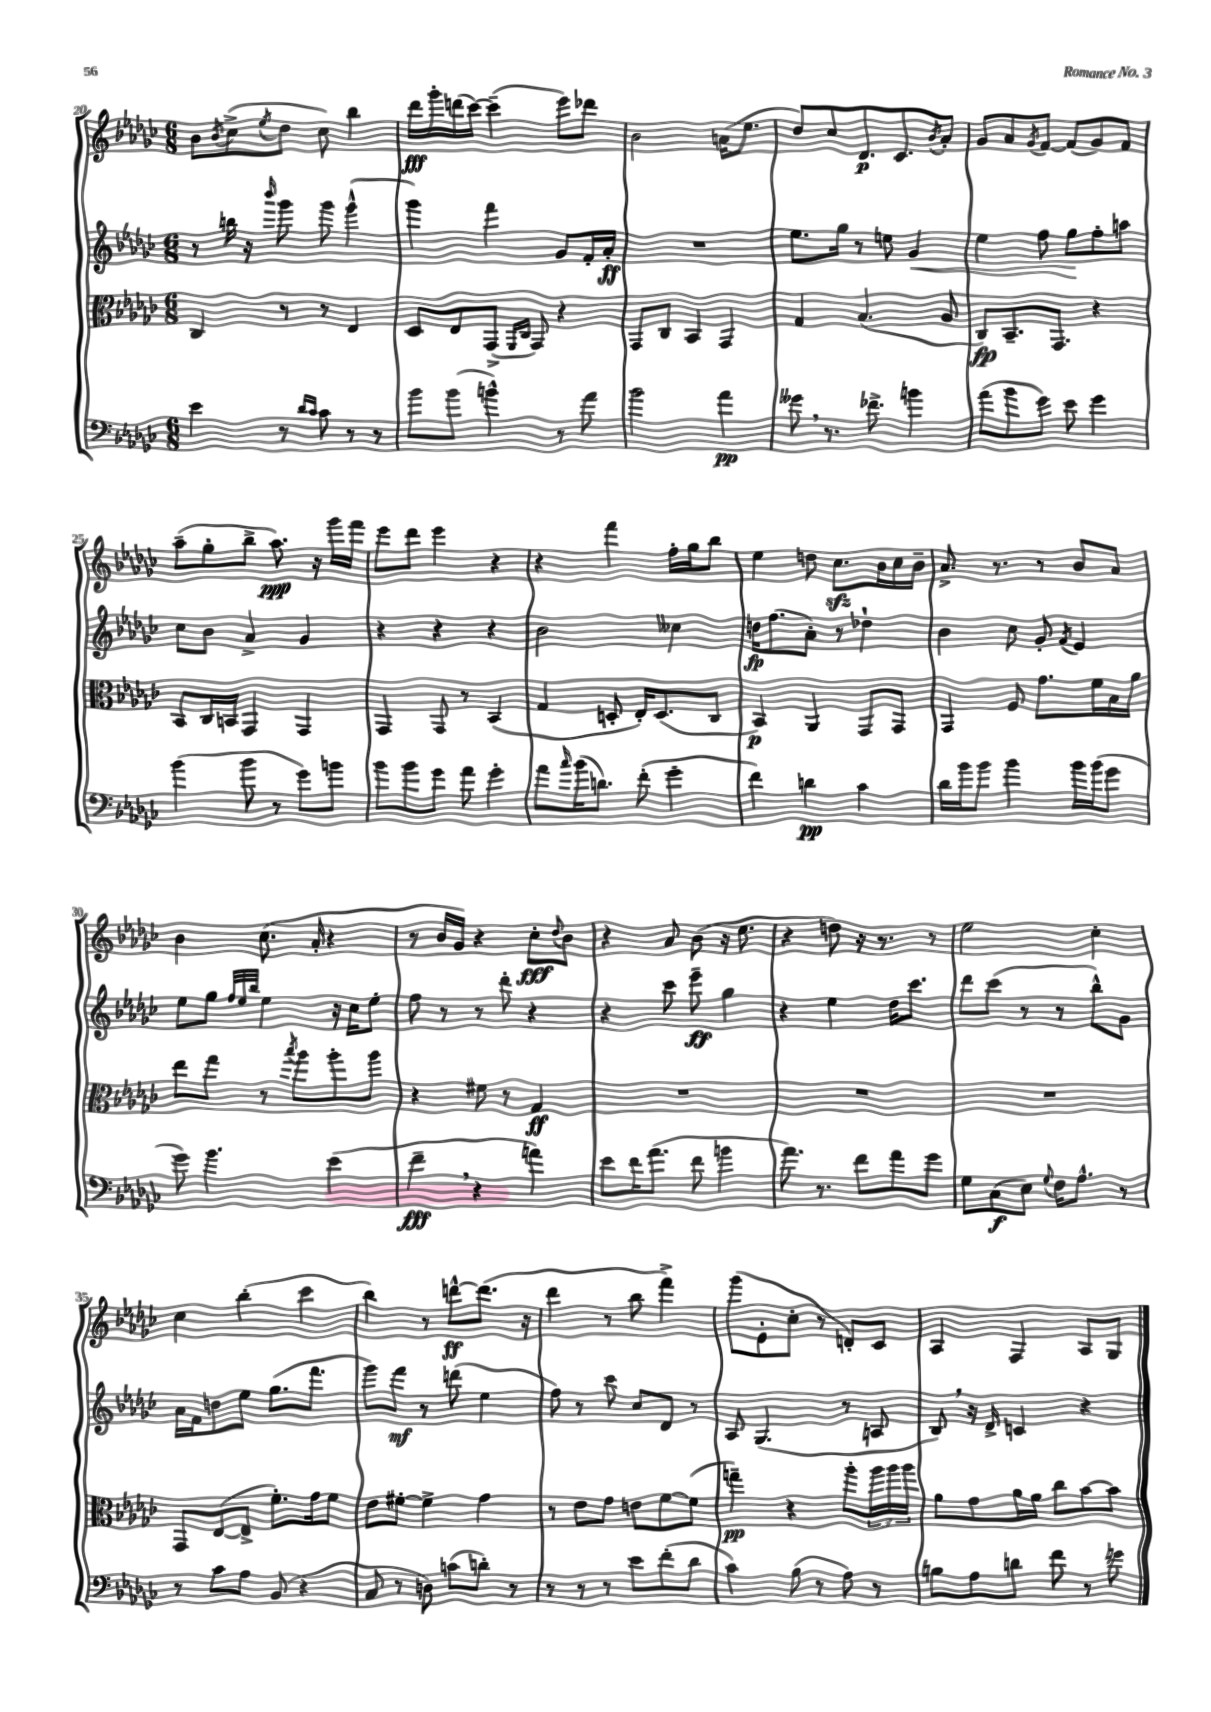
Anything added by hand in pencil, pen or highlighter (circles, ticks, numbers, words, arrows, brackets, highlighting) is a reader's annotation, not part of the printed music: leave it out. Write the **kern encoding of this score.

**kern	**kern	**kern	**kern
*staff4	*staff3	*staff2	*staff1
*clefF4	*clefC3	*clefG2	*clefG2
*k[b-e-a-d-g-c-]	*k[b-e-a-d-g-c-]	*k[b-e-a-d-g-c-]	*k[b-e-a-d-g-c-]
*M6/8	*M6/8	*M6/8	*M6/8
4e-	4C-	8r	8b-
.	.	.	8qb-
.	.	16bb	(8cc-^
.	.	16r	.
.	.	16qqbbb-	8qee-
8r	8r	8ggg-	8dd-
16qqd-	.	.	.
16qqc-	.	.	.
8c-	8r	8ggg-	8cc-)
8r	4E-	(4ggg-^^	4bb-
8r	.	.	.
=	=	=	=
8b-	8D-	4ggg-)	16ddd-
.	.	.	16ggg-'
(8b-	8E-	.	(16ddd
.	.	.	[16ccc-)
4b^^)	(8GG-^	4fff	(4ccc-~]
.	16qqFF	.	.
.	16qqC-	.	.
.	8GG-)	.	.
8r	4r	8g-	8eee-)
8a-	.	16f'	8ddd-
.	.	16a-'	.
=	=	=	=
2b-	8GG-	2.r	2b-
.	8C-	.	.
.	4BB-	.	.
4a-	4GG-	.	(16a
.	.	.	8.ee-
=	=	=	=
8g--	4G-	8.ee-	8dd-)
8.r	.	.	8cc-
.	.	16gg-	.
.	(4.B-	8r	8.d-
8.f-^	.	.	.
.	.	8ee	.
.	.	.	8.c-
4b	.	4g-	.
.	.	.	8qb-
.	8A-	.	8a-'
=	=	=	=
(8a-	8C-)	4ee-	8g-
8b-	8.BB-~	.	8a-
.	.	.	8qg-
8g-)	.	8ff	[8f
.	8.GG-	.	.
8e-	.	8gg-	(8f]
4g-	4r	8ff'	8g-)
.	.	8aa	8f
=	=	=	=
(4b-	8BB-	8cc-	(8aa-~
.	16C-	8b-	8gg-'
.	16BB	.	.
8b-	4GG-	4a-^	8bb-^
8r	.	.	8.aa-)
8g-)	4GG-	4g-	.
.	.	.	16r
8b	.	.	16ggg-
.	.	.	16fff
=	=	=	=
8b-	4GG-	4r	8eee-
8b-	.	.	8ddd-
8g-	8GG-	4r	4eee-
8a-	8r	.	.
4g-'	(4BB-	4r	4r
=	=	=	=
8a-	4G-	2b-	4r
16qqcc-	.	.	.
(16b-	.	.	.
8.d)	.	.	.
.	8D'	.	4fff
(8f'	16E-')	.	.
.	(8.D	.	.
4g-'	.	4cc--	16ff'
.	.	.	16gg-
.	8C-	.	8bb-
=	=	=	=
4f)	4BB-)	16dd	4ee-
.	.	(8.ff	.
4d	4AA-	8a-')	8dd
.	.	8r	8.cc-
4c-	8GG-	4dd-`	.
.	.	.	16b-
.	8GG-	.	16cc-
.	.	.	16b-~
=	=	=	=
16d-	4GG-	4b-	8.a-^
16b-	.	.	.
8b-	.	.	.
.	.	.	8.r
4b-	8F	8cc-	.
.	8.g-	8g-'	8r
.	.	8qf	.
16b-	.	4e-	8b-
(16b-	16f	.	.
8g-	16B-	.	8a-
.	16a-	.	.
=	=	=	=
8g-)	8ee-	8ee-	4b-
4.b-	8gg-	8gg-	.
.	.	32qqff	.
.	.	32qqee-	.
.	.	32qqbb-	.
.	8r	4ee-	(8.cc-
.	8qbb-	.	.
.	8aa-	.	.
.	.	.	16a-'
(4e-	8aa-'	16r	4r
.	.	16cc-	.
.	8aa-	8ee-'	.
=	=	=	=
4f~	4r	8ff	8r
.	.	8r	16b-
.	.	.	16g-)
4r	8f#	8r	4r
.	8r	8ddd-'	.
4a)	4G-	4r	8cc-'
.	.	.	8qqdd-
.	.	.	8b-
=	=	=	=
8e-	2.r	4r	4r
16f	.	.	.
(8.a-	.	.	.
.	.	8ccc-	8a-
8f	.	8eee-~	(8b-
4b	.	4gg-	16r
.	.	.	8.ee-
=	=	=	=
8.a-)	2.r	4r	4r
8.r	.	.	.
.	.	4ee-	8dd)
8f	.	.	16r
.	.	.	8.r
8a-	.	16dd-	.
.	.	8.ccc-	.
8g-	.	.	8r
=	=	=	=
8G-	2.r	8ddd-	2ee-
(8C-	.	(8ccc-	.
8E-)	.	8r	.
8qqG-	.	.	.
16F	.	8r	.
8.A-^^	.	.	.
.	.	8bb-^^)	4cc-'
8r	.	8g-	.
=	=	=	=
8r	8GG-	16a-	4cc-
.	.	16f	.
8c-	([8E-	8dd	.
8A-	8E-^]	8ee-	(4bb-'
(8BB-	8.f')	(8.gg-	.
4r	.	.	4ccc-
.	16g-	8.fff	.
.	8f	.	.
=	=	=	=
8C-	8e-	8ggg-)	4bb-)
8r	[8f#'	8fff	.
8D)	4f#^]	8r	8r
(8c	.	(8ddd	[8ddd^^
8d')	4g-	4ee-	(8.ddd]
8r	.	.	.
.	.	.	16r
=	=	=	=
8r	8r	8ff)	4ddd-
8r	8e-	8r	.
8r	8g-	8ccc-	8r
8e-	8e	8cc-	8bb-
(8f'	[8f	8d-	4fff^)
8d-	(8f]	8r	.
=	=	=	=
4c-)	4gg~)	8A-	(8ggg-
.	.	(4.G-	8e-'
(8B-	4r	.	8cc-'
8r	.	.	8r
8A-)	8aa-'	8r	8d')
8r	24aa-	8A	8c-
.	24aa-	.	.
.	24aa-	.	.
=	=	=	=
8B	8a-	8B-)	4A-
8A-	8g-	16r	.
.	.	16d-^	.
8d	16a-	4c	4F
.	16a-	.	.
8f	8cc-	.	.
8r	[8b-	4r	8A-
8g	8b-]	.	8G-
==	==	==	==
*-	*-	*-	*-
